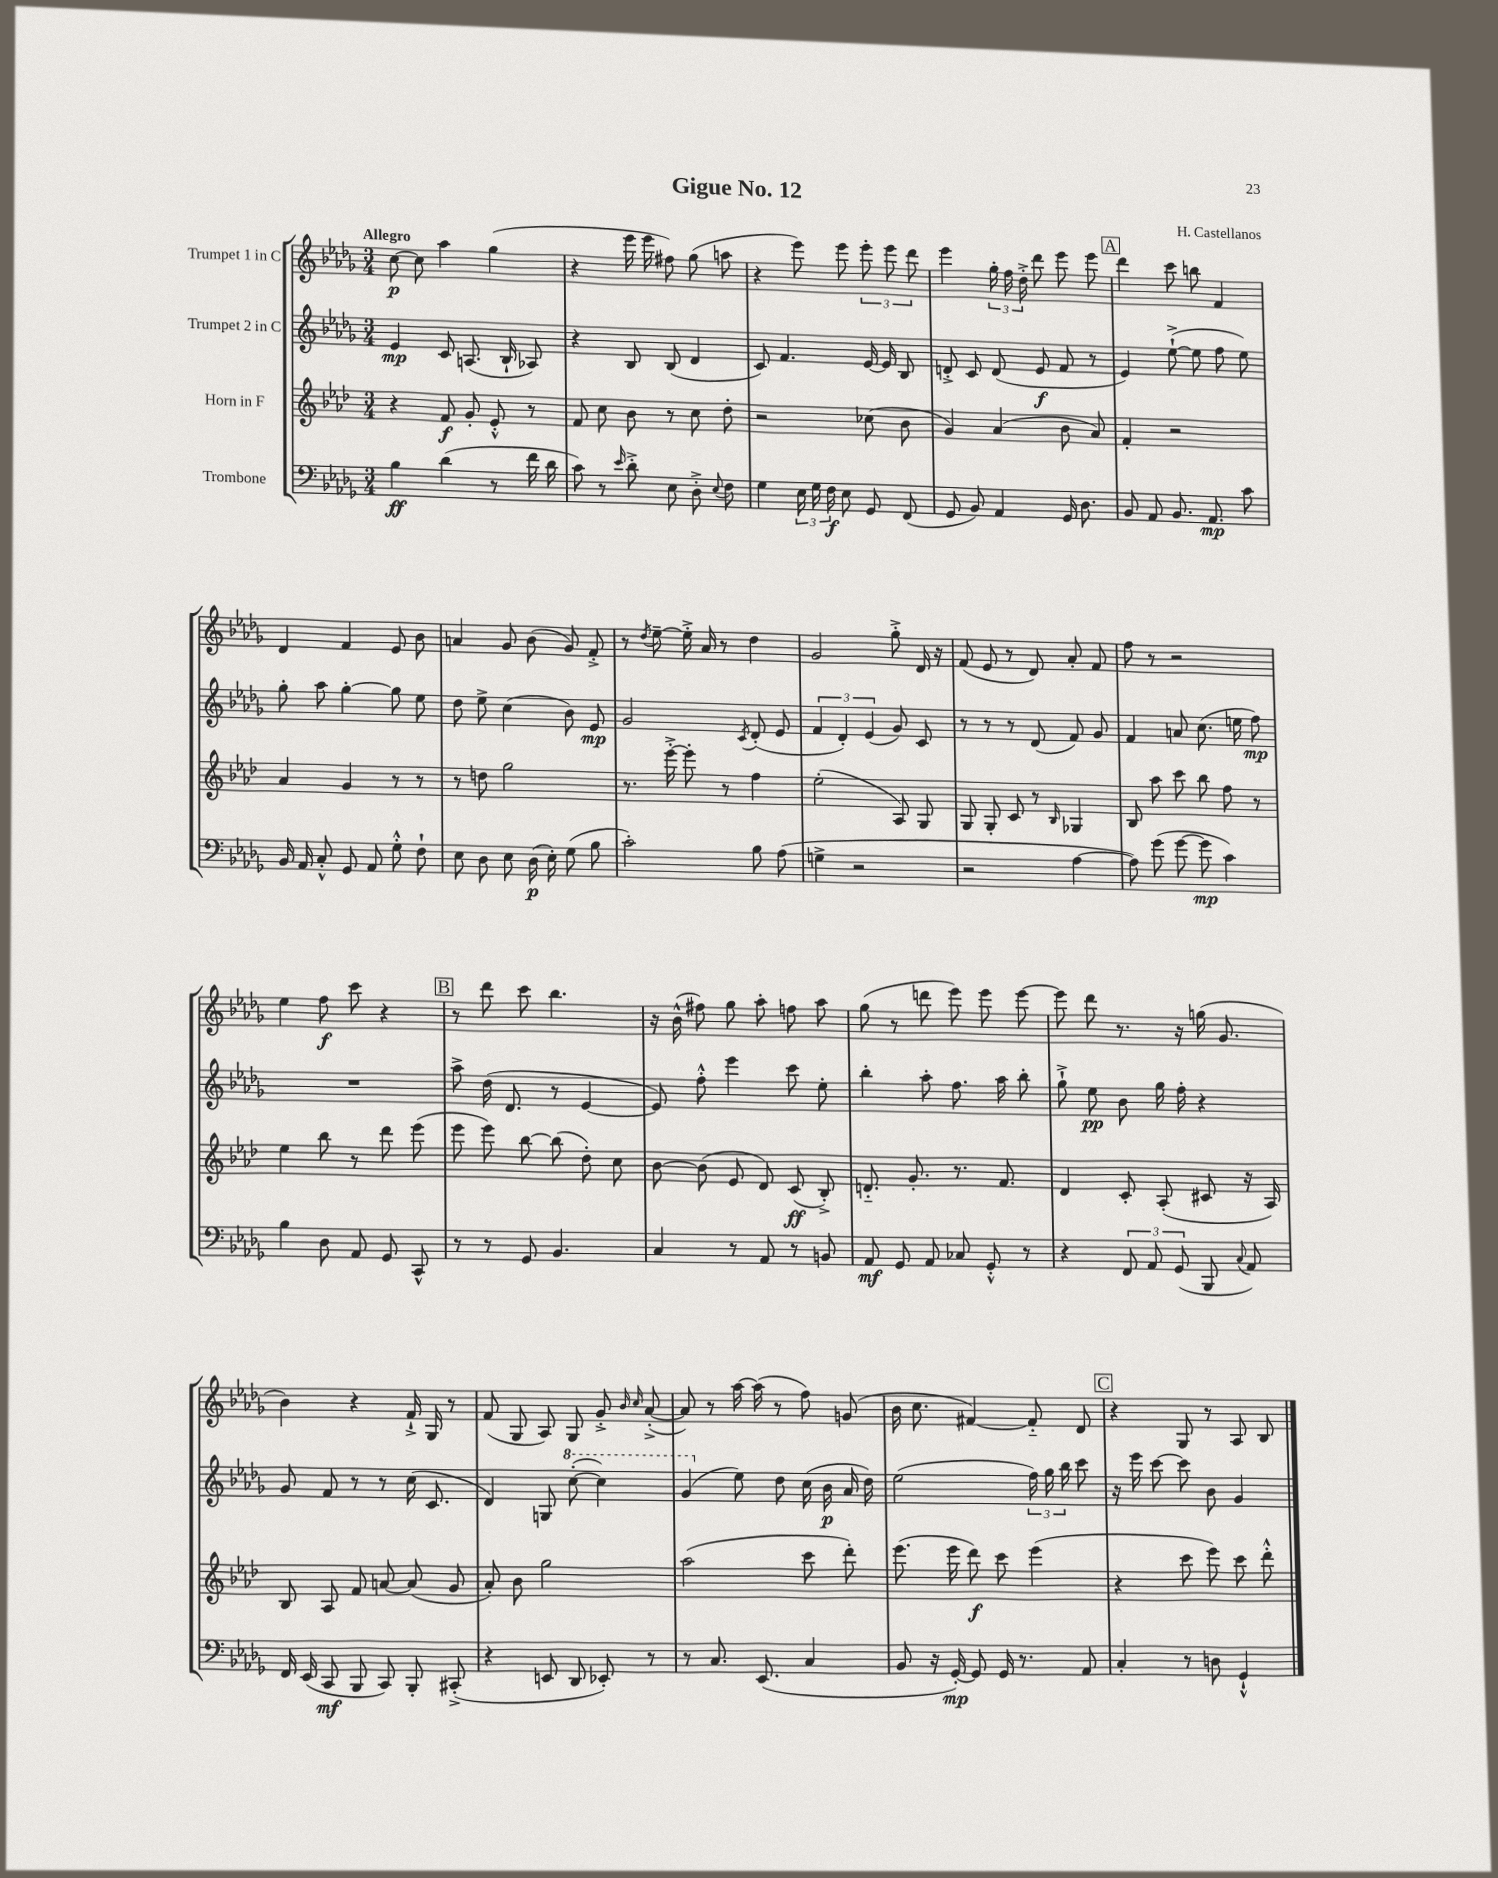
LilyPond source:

\header { title = "Gigue No. 12" composer = "H. Castellanos" }
<<
\new StaffGroup <<
\new Staff = "s0" \with { instrumentName = "Trumpet 1 in C" } {
    \clef treble \key des \major \numericTimeSignature \time 3/4 \tempo "Allegro"
    \autoBeamOff c''8~\p c''8 aes''4 ges''4( |
    r4 ees'''16 ees'''16 fis''8) ges''8( a''8 |
    r4 ees'''8) ees'''8 \tuplet 3/2 { ees'''8-. ees'''8 des'''8 } |
    ees'''4 \tuplet 3/2 { ges''16-. f''16 des''16-.-> } des'''8 ees'''8 ees'''8 |
    \mark \markup { \box "A" } des'''4 c'''8 b''8 f'4 |
    des'4 f'4 ees'8 bes'8 |
    a'4 ges'8 bes'8( ges'8) f'8-.-> |
    r8 \acciaccatura { des''8 } ees''8~-- ees''16-.-> aes'16 r8 des''4 |
    ges'2 ges''8-.-> des'16 r16 |
    f'8( ees'8 r8 des'8) aes'8-. f'8 |
    f''8 r8 r2 |
    ees''4 f''8\f c'''8 r4 |
    \mark \markup { \box "B" } r8 des'''8 c'''8 bes''4. |
    r16 bes'16-^( fis''8) ges''8 aes''8-. f''8 aes''8 |
    ges''8( r8 d'''8 ees'''8) ees'''8 ees'''8~ |
    ees'''8 des'''8 r8. r16 g''16( ges'8. |
    bes'4) r4 f'16-!-> ges16 r8 |
    f'8( ges8 aes8) ges8 ges'8-.-> \grace { bes'16 c''16 } aes'8~-.->( |
    aes'8) r8 aes''16~ aes''16( r8 f''8) g'8( |
    bes'16 c''8. fis'4~) fis'8-_ des'8 |
    \mark \markup { \box "C" } r4 ges8 r8 aes8 bes8 \bar "|." |
}
\new Staff = "s1" \with { instrumentName = "Trumpet 2 in C" } {
    \clef treble \key des \major \numericTimeSignature \time 3/4
    \autoBeamOff ees'4\mp c'8 a8.( bes16-! aes8) |
    r4 bes8 bes8( des'4 |
    c'8) f'4. ees'16~ ees'16 bes8 |
    d'8-.-> c'8 d'8( ees'8\f f'8 r8 |
    \mark \markup { \box "A" } ees'4) ees''8~-!->( ees''8 f''8 ees''8) |
    ges''8-. aes''8 ges''4~-. ges''8 ees''8 |
    des''8 ees''8-> c''4( bes'8) ees'8\mp |
    ges'2 \acciaccatura { c'8 } des'8-.( ees'8 |
    \tuplet 3/2 { f'4 des'4-.) ees'4( } ges'8) c'8 |
    r8 r8 r8 des'8( f'8) ges'8 |
    f'4 a'8 c''8.( e''16 f''8\mp) |
    R2. |
    \mark \markup { \box "B" } aes''8-> des''16( des'8. r8 ees'4~ |
    ees'8) f''8-.-^ ees'''4 c'''8 ees''8-. |
    bes''4-. aes''8-. f''8. aes''16 bes''8-. |
    ges''8-!-> ees''8\pp bes'8 ges''16 f''16-. r4 |
    ges'8 f'8 r8 r8 c''16( c'8. |
    des'4) g8 \ottava #1 c'''8~-.( c'''4) |
    ges''4( \ottava #0 ees''8) des''8 c''16( bes'16\p aes'16 des''16) |
    ees''2( \tuplet 3/2 { f''16) ges''16 bes''16 } c'''8 |
    \mark \markup { \box "C" } r16 ees'''16 c'''8~ c'''8 bes'8 ges'4 \bar "|." |
}
\new Staff = "s2" \with { instrumentName = "Horn in F" } {
    \clef treble \key aes \major \numericTimeSignature \time 3/4
    \autoBeamOff r4 f'8\f g'8-. ees'8-.-^ r8 |
    f'8 c''8 bes'8 r8 c''8 des''8-. |
    r2 ces''8( bes'8 |
    g'4) aes'4( bes'8 aes'8) |
    \mark \markup { \box "A" } f'4-. r2 |
    aes'4 g'4 r8 r8 |
    r8 d''8 g''2 |
    r8. ees'''16~-.-> ees'''8-. r8 f''4 |
    ees''2-.( aes8) g8 |
    g8 g8-. c'8 r8 \grace { bes16 } ges4 |
    bes8 aes''8 c'''8 bes''8 f''8 r8 |
    ees''4 bes''8 r8 des'''8 ees'''8( |
    \mark \markup { \box "B" } ees'''8 ees'''8) bes''8~ bes''8( des''8-.) c''8 |
    bes'8~ bes'8( ees'8 des'8) c'8\ff( bes8-.->) |
    d'8.-_ g'8.-. r8. f'8. |
    des'4 c'8-. aes8-.( cis'8 r16 aes16) |
    bes8 aes8 f'8 a'8~ a'8( g'8 |
    aes'8-.) bes'8 g''2 |
    aes''2( c'''8 des'''8-.) |
    ees'''8.( ees'''16 des'''8\f) c'''8 ees'''4( |
    \mark \markup { \box "C" } r4 c'''8 ees'''8) c'''8 des'''8-.-^ \bar "|." |
}
\new Staff = "s3" \with { instrumentName = "Trombone" } {
    \clef bass \key des \major \numericTimeSignature \time 3/4
    \autoBeamOff bes4\ff des'4( r8 f'16 des'16 |
    c'8) r8 \grace { ees'16 } des'8-.-> ees8 des8-.-> \appoggiatura { ees8 } f8 |
    ges4 \tuplet 3/2 { ees16 ges16 f16\f } ees8 ges,8 f,8( |
    ges,8 bes,8) aes,4 ges,16 des8. |
    \mark \markup { \box "A" } bes,8 aes,8 bes,8. aes,8.\mp c'8 |
    bes,16 aes,16 c8-.-^ ges,8 aes,8 ges8-.-^ f8-! |
    ees8 des8 ees8 des16\p( ees16-.) ges8( bes8 |
    c'2-.) bes8 aes8( |
    g4-> r2 |
    r2 aes4~ |
    aes8) ges'8( ges'8~ ges'8\mp c'4) |
    bes4 des8 aes,8 ges,8 c,8-^ |
    \mark \markup { \box "B" } r8 r8 ges,8 bes,4. |
    c4 r8 aes,8 r8 b,8 |
    aes,8\mf ges,8 aes,8 ces8 ges,8-.-^ r8 |
    r4 \tuplet 3/2 { f,8 aes,8 ges,8( } bes,,8 \appoggiatura { c8 } aes,8) |
    f,16 ees,16( c,8\mf bes,,8 c,8) bes,,8-. cis,8-.->( |
    r4 e,8 des,8 ees,8-.) r8 |
    r8 c8. ees,8.( c4 |
    bes,8 r16 ges,16~-.\mp) ges,8 ges,16 r8. aes,8 |
    \mark \markup { \box "C" } c4-. r8 d8 ges,4-!-^ \bar "|." |
}
>>
>>
\layout { \context { \Score \remove "Bar_number_engraver" } }
